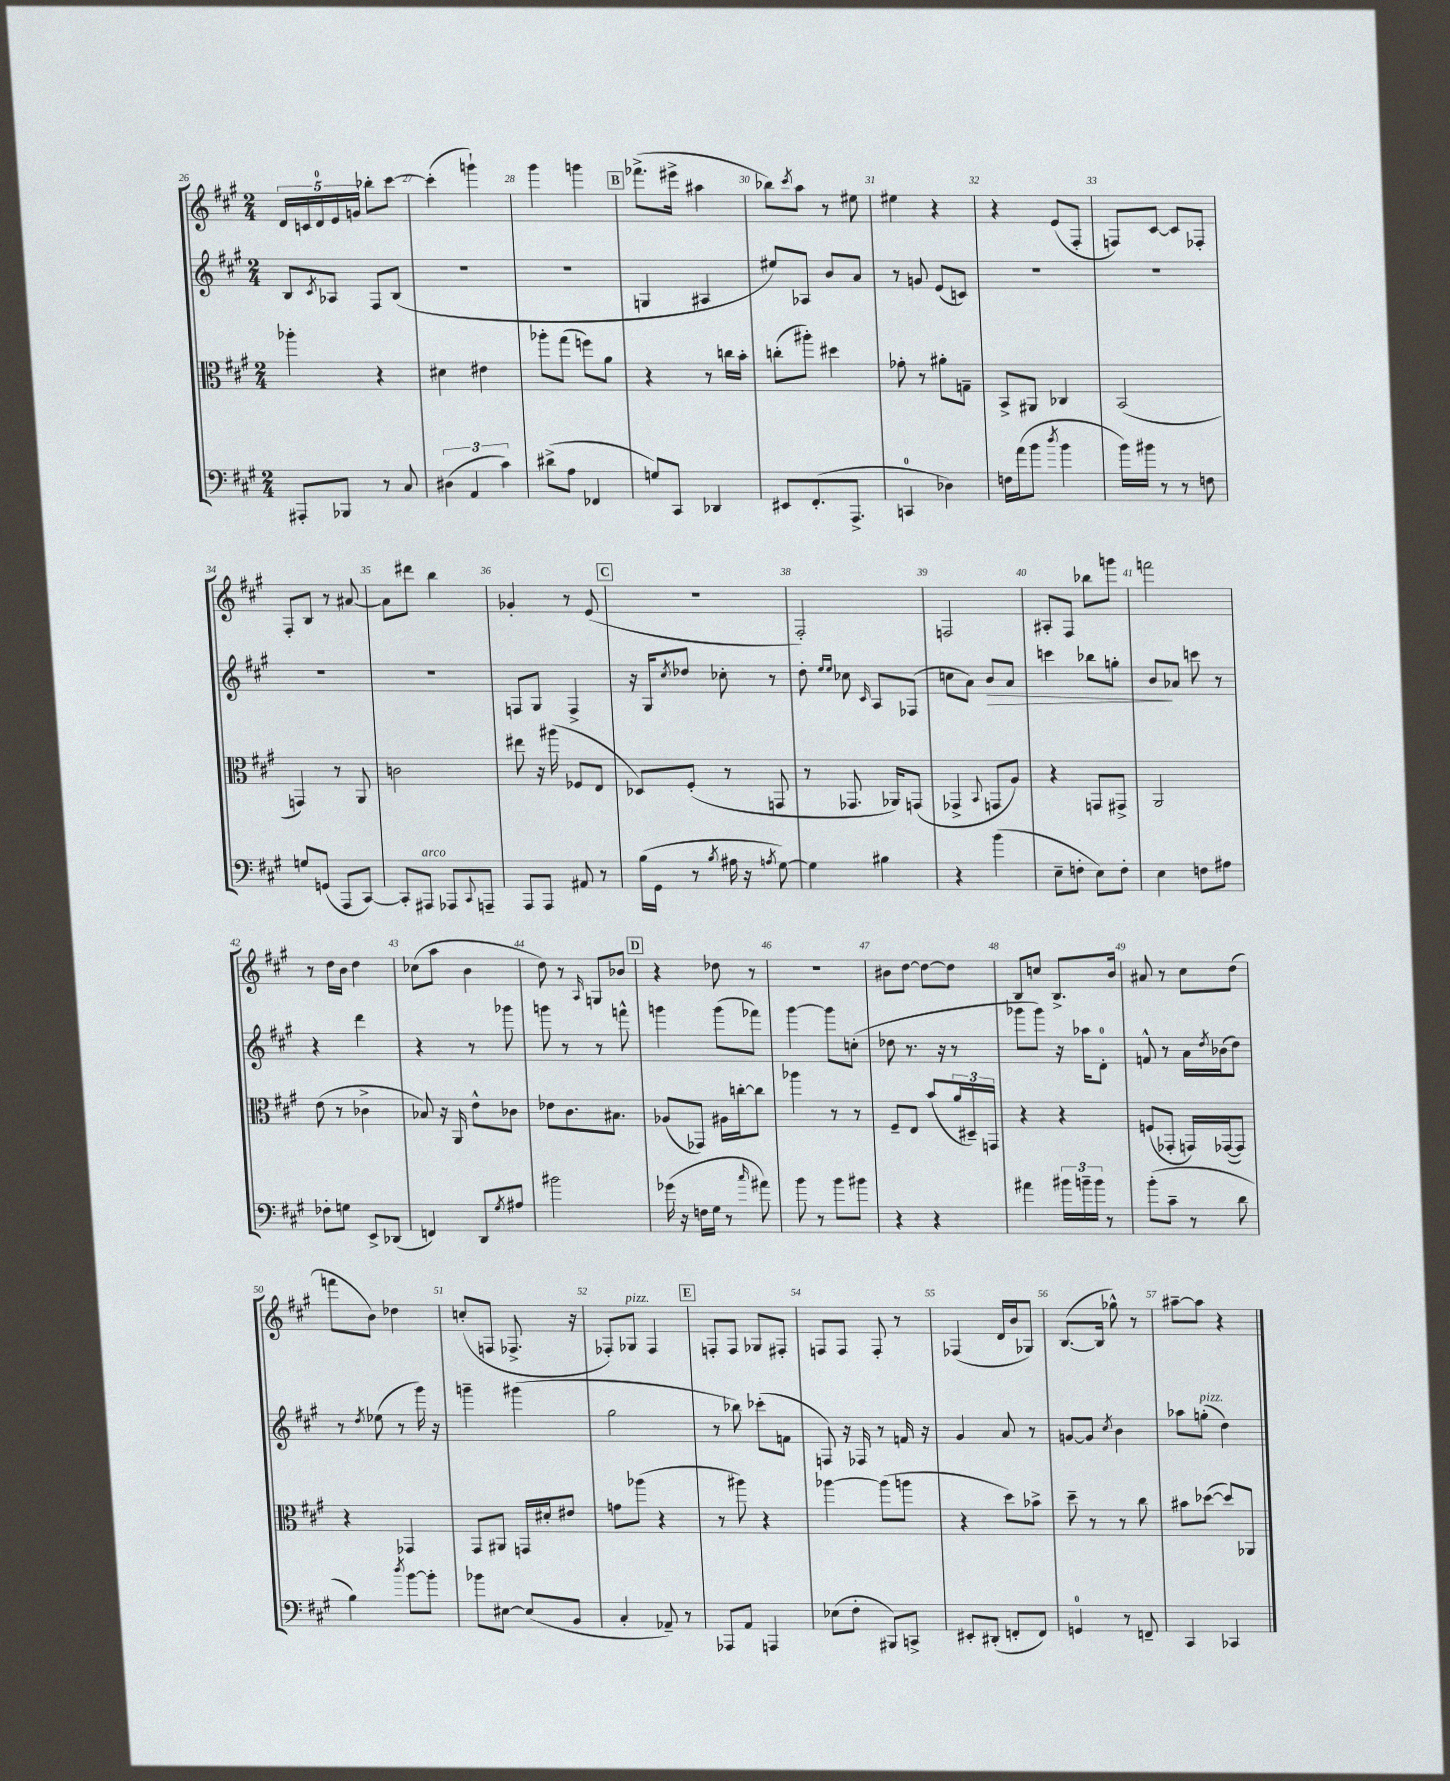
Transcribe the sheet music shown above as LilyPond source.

<<
\new StaffGroup <<
\new Staff = "s0" {
    \clef treble \key a \major \numericTimeSignature \time 2/4
    \tuplet 5/4 { d'16 c'16 d'16-0 e'16 g'16 } bes''8-. cis'''8~ |
    cis'''4-.( g'''4-!) |
    gis'''4 g'''4 |
    \mark \markup { \box "B" } fes'''8.->( eis'''16-> ais''4 |
    bes''8) \acciaccatura { cis'''8 } a''8 r8 eis''8 |
    eis''4 r4 |
    r4 e'8( fis8-. |
    f8) cis'8~ cis'8 fes8-. |
    fis8-. b8 r8 ais'8~ |
    ais'8 dis'''8 b''4 |
    ges'4-. r8 e'8( |
    \mark \markup { \box "C" } R2 |
    fis2-.) |
    f2 |
    ais8-. fis8 bes''8 g'''8 |
    f'''2 |
    r8 d''16 b'16 d''4 |
    ces''8( a''8 b'4 |
    d''8) r8 \grace { a16 } g8 bes'8 |
    \mark \markup { \box "D" } r4 des''8 r8 |
    R2 |
    bis'8 d''8~ d''8~ d''8 |
    b8 c''8 b8.-> b'16 |
    ais'8 r8 cis''8 d''8( |
    f'''8 b'8) des''4 |
    c''8-.( f8 fes8.-> r16 |
    fes8-.) ges8^\markup { \italic "pizz." } fes4 |
    \mark \markup { \box "E" } f8-. f8 ges8 fis8-. |
    f8 f8 f8-. r8 |
    fes4( d'16 b'16 ges8) |
    b8.~( b16 ges''8-^) r8 |
    ais''8~-- ais''8 r4 \bar "|." |
}
\new Staff = "s1" {
    \clef treble \key a \major \numericTimeSignature \time 2/4
    b8 \acciaccatura { cis'8 } aes8 fis8 b8( |
    r2 |
    r2 |
    \mark \markup { \box "B" } g4 ais4 |
    eis''8) aes8 b'8 a'8 |
    r8 g'8 e'8( c'8) |
    R2 |
    R2 |
    R2 |
    R2 |
    f8 gis8 f4-> |
    \mark \markup { \box "C" } r16 gis16 \acciaccatura { cis''8 } des''8 ces''8-. r8 |
    d''8-. \grace { e''16 e''16 } ces''8 \grace { cis'16 } a8 fes8( |
    c''8 a'8) b'8\> a'8 |
    c'''4 bes''8 g''8-. |
    b'8\! aes'8 c'''8 r8 |
    r4 d'''4 |
    r4 r8 ges'''8 |
    g'''8 r8 r8 f'''8-^ |
    \mark \markup { \box "D" } g'''4 g'''8( fes'''8) |
    gis'''4~ gis'''8 c''8-.( |
    des''8 r8. r16 r8 |
    ges'''8 ges'''8) r16 aes''16 d'8-0-. |
    f'8-^ r8 a'16 \acciaccatura { d''8 } bes'16( d''8) |
    r8 \acciaccatura { d''8 } ees''8( r8 gis'''16) r16 |
    g'''4-- gis'''4( |
    gis''2 |
    \mark \markup { \box "E" } r8 bes''8) ces'''8-.( f'8 |
    f8) r16 fes16 r8 f'16 r16 |
    gis'4 a'8 r8 |
    g'8~ g'8 \acciaccatura { cis''8 } b'4 |
    aes''8 g''8-.^\markup { \italic "pizz." }( d''4) \bar "|." |
}
\new Staff = "s2" {
    \clef alto \key a \major \numericTimeSignature \time 2/4
    aes''4-. r4 |
    dis'4 eis'4 |
    aes''8-. gis''8( f''8) a'8 |
    \mark \markup { \box "B" } r4 r8 c''16 b'16-. |
    c''8-.( ais''8-.) dis''4 |
    ges'8-. r8 ais'8-. g8-- |
    b,8-> ais,8 ces4 |
    b,2( |
    g,4) r8 a,8 |
    c'2 |
    eis''8 r16 ais''16( fes8 e8 |
    \mark \markup { \box "C" } des8) fis8-.( r8 g,8 |
    r8 ges,8. aes,16) g,8( |
    ges,4-> \appoggiatura { b,8 } g,8 a8) |
    r4 g,8 gis,8-> |
    a,2 |
    e'8( r8 ces'4-> |
    bes8) r16 a,16 e'8-^ ces'8 |
    ees'8 cis'8. bis8. |
    \mark \markup { \box "D" } aes8( ges,8) ais16 c''16~-. c''8 |
    aes''4 r8 r8 |
    fis8-- e8 b'8( \tuplet 3/2 { a'16 dis16--) g,16 } |
    r4 r4 |
    f8( ges,8-. g,16) ges,16~( ges,8) |
    r4 ges,4 |
    gis,8 ais,8 g,16 dis'16-. eis'8 |
    g'8 aes''8( r4 |
    \mark \markup { \box "E" } r8 ais''8) r4 |
    aes''4~ aes''8( a''8 |
    r4 d''8) bes'8-> |
    d''8-- r8 r8 cis''8 |
    bis'8 des''8~( des''8) aes,8 \bar "|." |
}
\new Staff = "s3" {
    \clef bass \key a \major \numericTimeSignature \time 2/4
    ais,,8-. bes,,8 r8 cis8 |
    \tuplet 3/2 { dis4( a,4 cis'4) } |
    dis'8->( a8 fes,4 |
    \mark \markup { \box "B" } g8) cis,8 des,4 |
    eis,8 fis,8.-.( a,,8.-> |
    c,4-0 des4) |
    f16 a'16( b'8 \acciaccatura { d''8 } b'4 |
    b'16) bis'16 r8 r8 f8 |
    g8 g,8( a,,8 cis,8~) |
    cis,8-. ais,,8^\markup { \italic "arco" } aes,,8 \appoggiatura { cis,8 } a,,8-- |
    a,,8 a,,8 ais,8 r8 |
    \mark \markup { \box "C" } b16( gis,16 r8 \acciaccatura { b8 } ais16 r16 \acciaccatura { a8 } gis8~) |
    gis4 bis4 |
    r4 b'4( |
    e8-- f8-. e8) f8-. |
    e4 f8 ais8 |
    fes8-. g8 e,8-> des,8( |
    f,4) d,8 \acciaccatura { gis8 } ais8 |
    bis'2 |
    \mark \markup { \box "D" } ges'16( r16 f16 gis16 r8 \grace { cis''16 } ais'8) |
    b'8 r8 b'8 bis'8 |
    r4 r4 |
    ais'4 \tuplet 3/2 { bis'16 b'16-- b'16 } r8 |
    b'8-.( cis'8-- r8 d'8 |
    b4) \acciaccatura { d''8 } b'8~ b'8-. |
    bes'8 eis8~ eis8( b,8 |
    cis4-. aes,8--) r8 |
    \mark \markup { \box "E" } aes,,8 a,8 a,,4 |
    ees8( fis8-. bis,,8) c,8-> |
    eis,8-. dis,8-.( f,8-. f,8) |
    g,4-0 r8 f,8-- |
    cis,4 ces,4 \bar "|." |
}
>>
>>
\layout { \context { \Score currentBarNumber = #26 \override BarNumber.break-visibility = ##(#f #t #t) barNumberVisibility = #all-bar-numbers-visible } }
